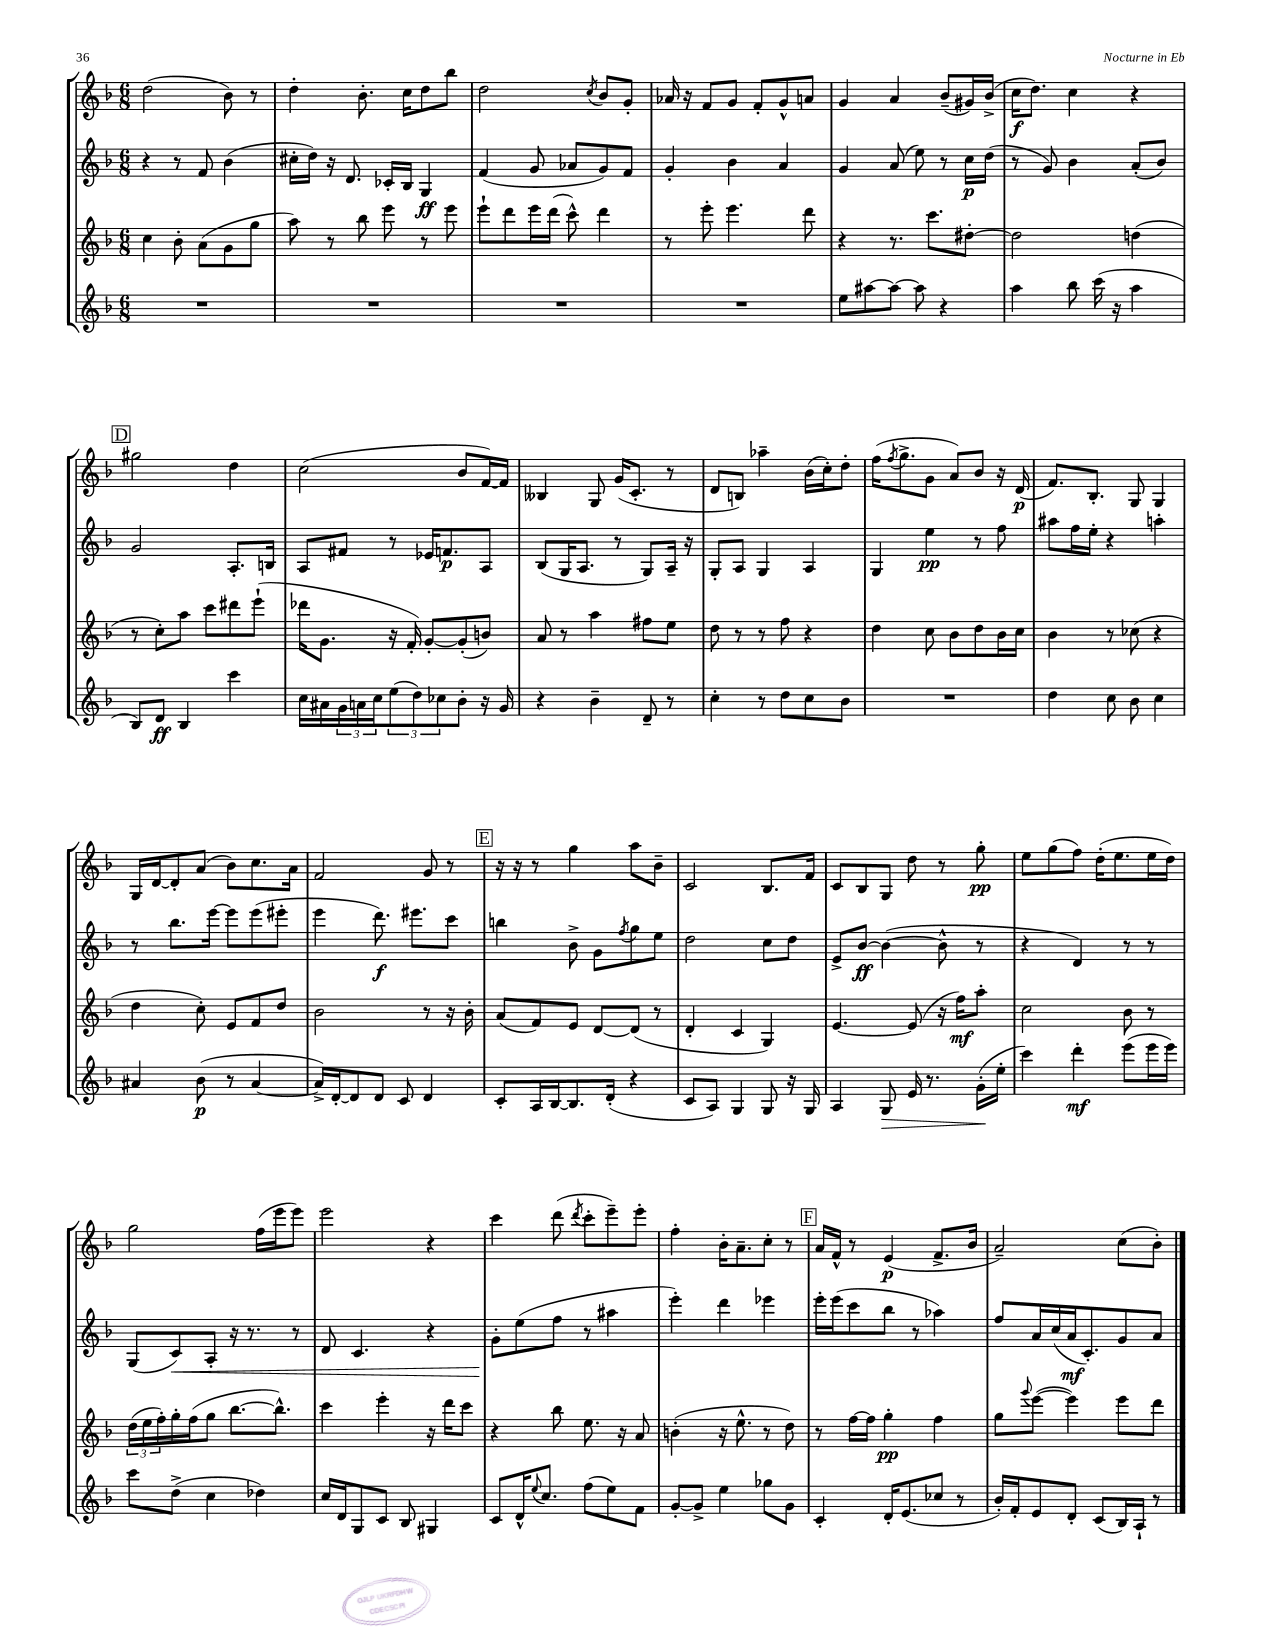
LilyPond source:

<<
\new StaffGroup <<
\new Staff = "s0" {
    \clef treble \key f \major \numericTimeSignature \time 6/8
    d''2( bes'8) r8 |
    d''4-. bes'8.-. c''16 d''8 bes''8 |
    d''2 \acciaccatura { c''8 } bes'8 g'8-. |
    aes'16 r16 f'8 g'8 f'8-. g'8-^ a'8 |
    g'4 a'4 bes'8--( gis'16) bes'16->( |
    c''16\f d''8.) c''4 r4 |
    \mark \markup { \box "D" } gis''2 d''4 |
    c''2( bes'8 f'16~) f'16 |
    beses4 g8 g'16( c'8.-. r8 |
    d'8 b8) aes''4-- bes'16( c''16-.) d''8-. |
    f''16( \acciaccatura { f''8 } g''8.-> g'8 a'8) bes'8 r16 d'16\p( |
    f'8.) bes8.-. g8 g4 |
    g16 d'16~ d'8-. a'8( bes'8) c''8. a'16 |
    f'2 g'8 r8 |
    \mark \markup { \box "E" } r16 r16 r8 g''4 a''8 bes'8-- |
    c'2 bes8. f'16 |
    c'8 bes8 g8 d''8 r8 g''8-.\pp |
    e''8 g''8( f''8) d''16-.( e''8. e''16 d''16) |
    g''2 f''16( e'''16 e'''8) |
    e'''2 r4 |
    c'''4 d'''8( \acciaccatura { d'''8 } c'''8-. e'''8--) e'''8-. |
    f''4-. bes'16-. a'8.-- c''8-. r8 |
    \mark \markup { \box "F" } a'16 f'16-^ r8 e'4\p( f'8.-> bes'16 |
    a'2--) c''8( bes'8-.) \bar "|." |
}
\new Staff = "s1" {
    \clef treble \key f \major \numericTimeSignature \time 6/8
    r4 r8 f'8 bes'4( |
    cis''16-. d''16) r16 d'8. ces'16-. bes16 g4\ff |
    f'4( g'8 aes'8 g'8) f'8 |
    g'4-. bes'4 a'4 |
    g'4 a'8( e''8) r8 c''16\p d''16( |
    r8 g'8) bes'4 a'8-.( bes'8) |
    \mark \markup { \box "D" } g'2 a8.-. b16 |
    a8 fis'8 r8 ees'16 f'8.\p a8 |
    bes8( g16 a8. r8 g8) a16-- r16 |
    g8-. a8 g4 a4 |
    g4 e''4\pp r8 f''8 |
    ais''8 f''16 e''16-. r4 a''4-. |
    r8 bes''8. e'''16~ e'''8 e'''8( eis'''8-. |
    e'''4 d'''8.\f) eis'''8. c'''8 |
    \mark \markup { \box "E" } b''4 bes'8-> g'8 \acciaccatura { f''8 } g''8 e''8 |
    d''2 c''8 d''8 |
    e'8-> bes'8~\ff bes'4~( bes'8-^ r8 |
    r4 d'4) r8 r8 |
    g8( c'8\<) a8-. r16 r8. r8 |
    d'8 c'4. r4 |
    g'8-.\! e''8( f''8 r8 ais''4 |
    e'''4-.) d'''4 ees'''4 |
    \mark \markup { \box "F" } e'''16-. e'''16( c'''8 bes''8 r8 aes''4) |
    f''8 a'16 c''16( a'16\mf c'8.-.) g'8 a'8 \bar "|." |
}
\new Staff = "s2" {
    \clef treble \key f \major \numericTimeSignature \time 6/8
    c''4 bes'8-. a'8( g'8 g''8 |
    a''8) r8 bes''8 e'''8 r8 e'''8 |
    e'''8-! d'''8 e'''16 d'''16( c'''8-^) d'''4 |
    r8 e'''8-. e'''4. d'''8 |
    r4 r8. c'''8. dis''8~-. |
    dis''2 d''4( |
    \mark \markup { \box "D" } r8 c''8-.) a''8 c'''8 dis'''8 e'''8-!( |
    des'''16 g'8. r16 f'16-.) g'8~-. g'8-.( b'8) |
    a'8 r8 a''4 fis''8 e''8 |
    d''8 r8 r8 f''8 r4 |
    d''4 c''8 bes'8 d''8 bes'16 c''16 |
    bes'4 r8 ces''8( r4 |
    d''4 c''8-.) e'8 f'8 d''8 |
    bes'2 r8 r16 bes'16-. |
    \mark \markup { \box "E" } a'8( f'8) e'8 d'8~ d'8( r8 |
    d'4-. c'4 g4) |
    e'4.~ e'8( r16 f''16\mf) a''8-. |
    c''2 bes'8 r8 |
    \tuplet 3/2 { d''16( e''16 f''16-.) } g''16-. f''16( g''8 bes''8.~ bes''8.-^) |
    c'''4 e'''4-. r16 d'''16 c'''8 |
    r4 bes''8 e''8. r16 a'8 |
    b'4-.( r16 e''8.-^ r8 d''8) |
    \mark \markup { \box "F" } r8 f''16~ f''16 g''4-.\pp f''4 |
    g''8 \appoggiatura { g'''8 } e'''8~( e'''4) e'''8 d'''8 \bar "|." |
}
\new Staff = "s3" {
    \clef treble \key f \major \numericTimeSignature \time 6/8
    R2. |
    R2. |
    R2. |
    R2. |
    e''8 ais''8~ ais''8~ ais''8 r4 |
    a''4 bes''8 c'''16( r16 a''4 |
    \mark \markup { \box "D" } bes8) d'8\ff bes4 c'''4 |
    c''16 ais'16 \tuplet 3/2 { g'16 a'16 c''16 } \tuplet 3/2 { e''8( d''8) ces''8 } bes'8-. r16 g'16 |
    r4 bes'4-- d'8-- r8 |
    c''4-. r8 d''8 c''8 bes'8 |
    R2. |
    d''4 c''8 bes'8 c''4 |
    ais'4 bes'8\p( r8 ais'4~ |
    ais'16->) d'16~-. d'8 d'8 c'8 d'4 |
    \mark \markup { \box "E" } c'8-. a16 bes16~ bes8. d'16-.( r4 |
    c'8 a8) g4 g8 r16 g16 |
    a4 g8\> e'16 r8. g'16-.\!( e''16-. |
    c'''4) d'''4-.\mf e'''8( e'''16 e'''16) |
    c'''8 d''8->( c''4 des''4) |
    c''16 d'16 g8 c'8 bes8 gis4 |
    c'8 d'16-^ \appoggiatura { e''8 } c''8. f''8( e''8) f'8 |
    g'8~-. g'8-> e''4 ges''8 g'8 |
    \mark \markup { \box "F" } c'4-. d'16-. e'8.( ces''8 r8 |
    bes'16-.) f'16-. e'8 d'8-. c'8( bes16) a16-! r8 \bar "|." |
}
>>
>>
\layout { \context { \Score \remove "Bar_number_engraver" } }
